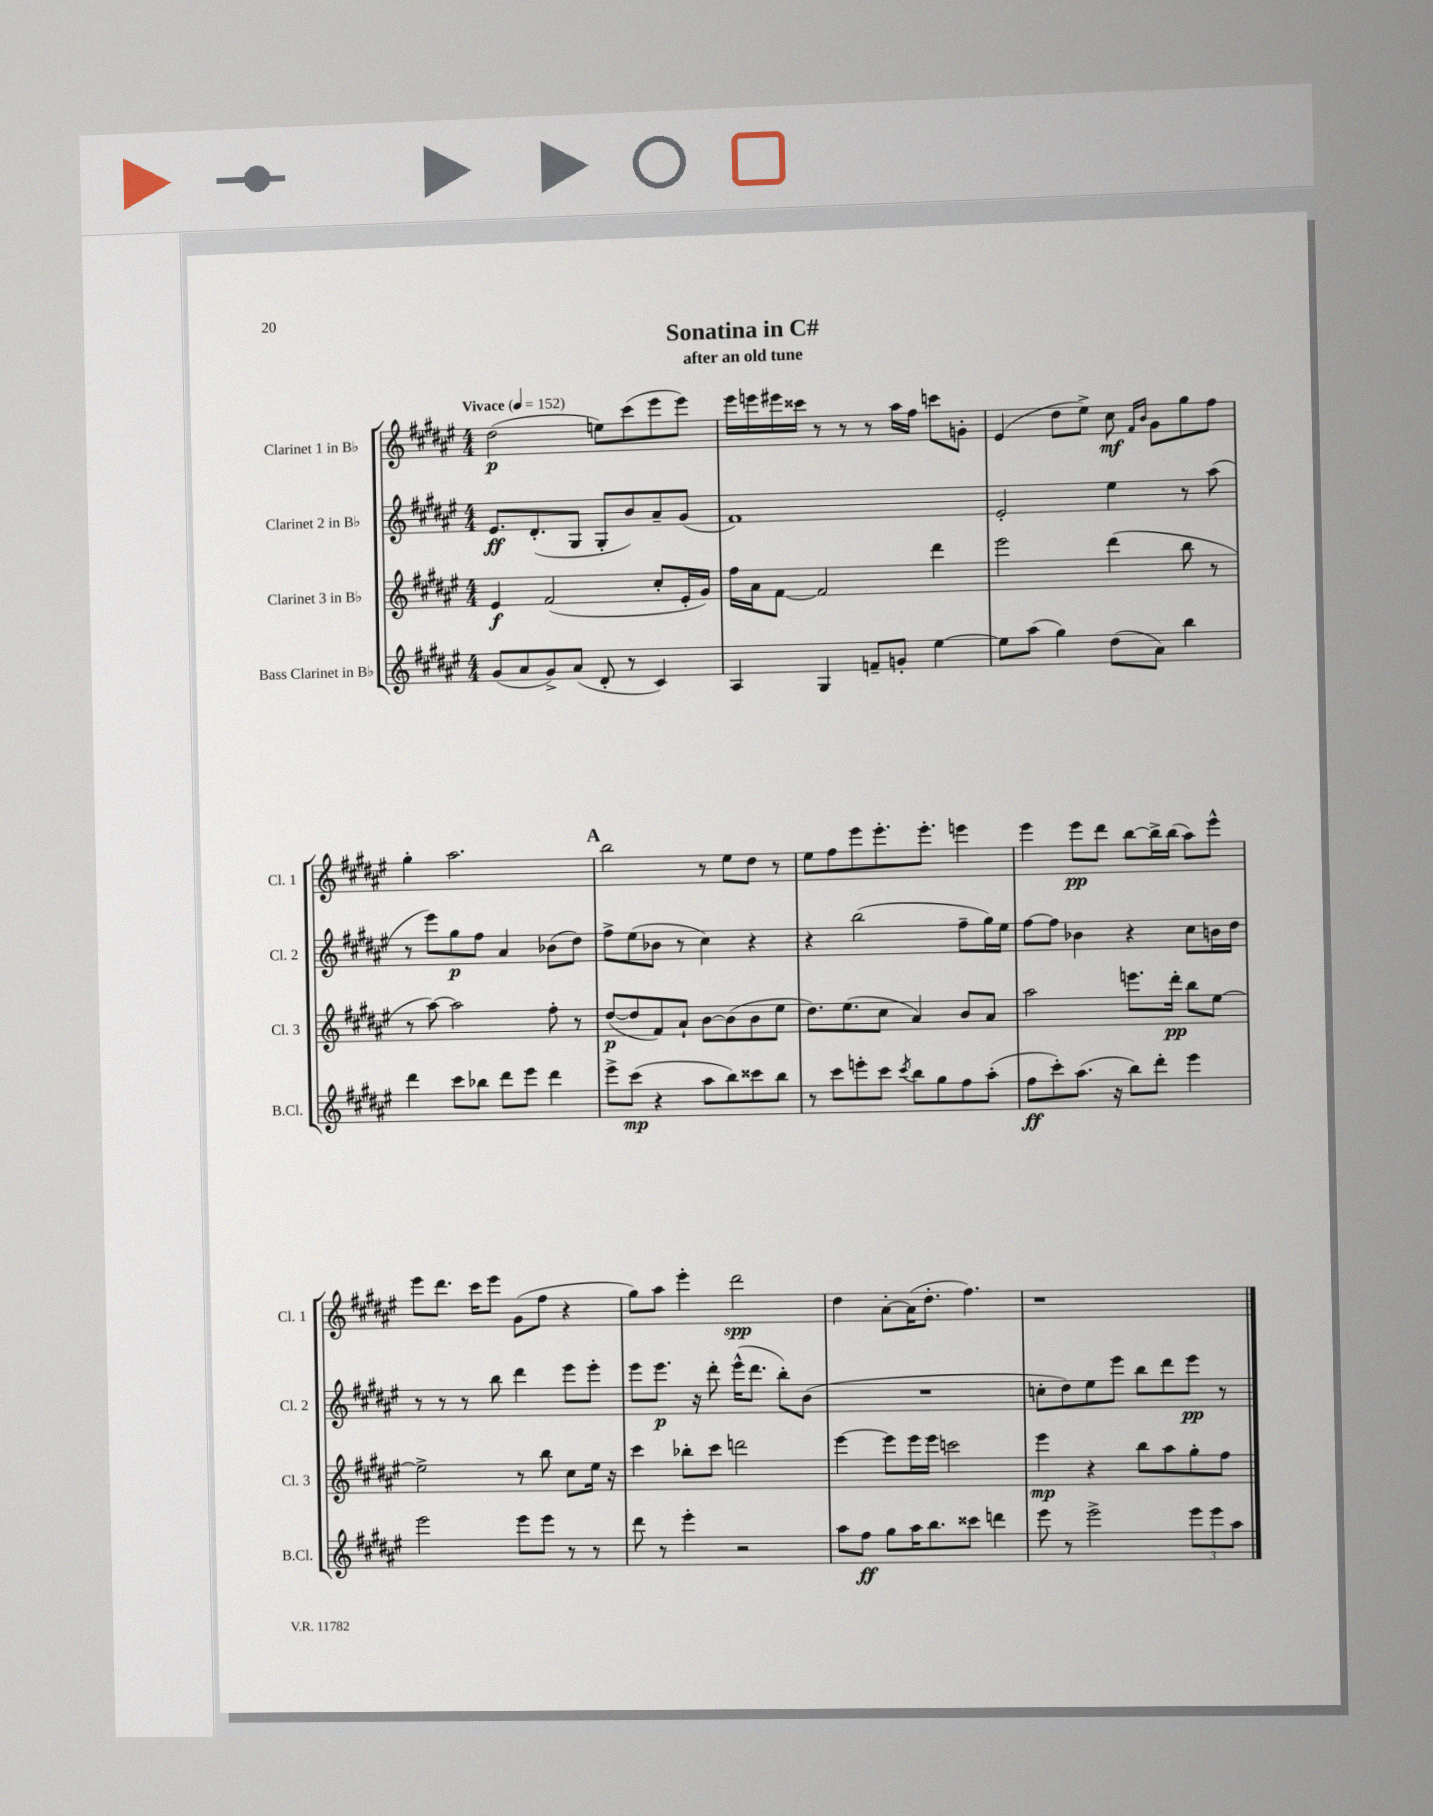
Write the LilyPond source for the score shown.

\header { title = "Sonatina in C#" subtitle = "after an old tune" }
<<
\new StaffGroup <<
\new Staff = "s0" \with { instrumentName = "Clarinet 1 in Bb" shortInstrumentName = "Cl. 1" } {
    \clef treble \key fis \major \numericTimeSignature \time 4/4 \tempo "Vivace" 4 = 152
    dis''2\p( e''8) cis'''8( eis'''8 eis'''8) |
    eis'''16 e'''16 eis'''16 cisis'''16 r8 r8 r8 ais''16 fis''16 c'''8 g'8-. |
    eis'4( dis''8 eis''8->) cis''8\mf \grace { fis'16 b'16 } gis'8 gis''8 fis''8 |
    gis''4-. ais''2. |
    \mark \markup { \bold "A" } b''2 r8 eis''8 dis''8 r8 |
    eis''8 fis''8 eis'''8 eis'''8.-. eis'''8.-. e'''4 |
    eis'''4 eis'''8\pp dis'''8 b''8~ b''16-> b''16( ais''8) eis'''8-^ |
    eis'''8 dis'''8. cis'''16 eis'''8 gis'8( fis''8 r4 |
    gis''8) ais''8 eis'''4-. dis'''2\spp |
    dis''4 ais'8~-. ais'16( dis''8.-. fis''4.) |
    r1 \bar "|." |
}
\new Staff = "s1" \with { instrumentName = "Clarinet 2 in Bb" shortInstrumentName = "Cl. 2" } {
    \clef treble \key fis \major \numericTimeSignature \time 4/4
    eis'8.\ff dis'8.-.( gis8 gis8-. b'8) ais'8-- gis'8( |
    fis'1) |
    eis'2-. eis''4 r8 ais''8( |
    r8 eis'''8) gis''8\p fis''8 ais'4 bes'8( dis''8) |
    \mark \markup { \bold "A" } fis''8-> eis''8( bes'8 r8 cis''4) r4 |
    r4 b''2( fis''8-- gis''16) eis''16 |
    fis''8~ fis''8 bes'4 r4 cis''8 b'16 dis''16 |
    r8 r8 r8 b''8 dis'''4 eis'''8 eis'''8-. |
    eis'''8 eis'''8.\p r16 dis'''8-. eis'''16-^( dis'''8. b''8-.) b'8( |
    R1 |
    c''8-. dis''8) eis''8 eis'''8 b''8 dis'''8 eis'''8\pp r8 \bar "|." |
}
\new Staff = "s2" \with { instrumentName = "Clarinet 3 in Bb" shortInstrumentName = "Cl. 3" } {
    \clef treble \key fis \major \numericTimeSignature \time 4/4
    eis'4\f fis'2( cis''8-. eis'16-. gis'16) |
    fis''16 ais'16 fis'8~ fis'2 dis'''4 |
    eis'''2 dis'''4( b''8 r8 |
    r8 ais''8~) ais''2 fis''8-. r8 |
    \mark \markup { \bold "A" } dis''8~\p( dis''8 fis'8) ais'8-! b'8~ b'8( b'8 eis''8 |
    dis''8.) eis''8.( cis''8 ais'4) b'8 ais'8 |
    ais''2 e'''8. dis'''16-.\pp b''8 eis''8~ |
    eis''2-> r8 b''8 cis''8 eis''16 r16 |
    cis'''4 bes''8-. cis'''8 d'''2 |
    eis'''4~ eis'''8 eis'''16 eis'''16 c'''2 |
    eis'''4\mp r4 b''8 ais''8 gis''8-. fis''8 \bar "|." |
}
\new Staff = "s3" \with { instrumentName = "Bass Clarinet in Bb" shortInstrumentName = "B.Cl." } {
    \clef treble \key fis \major \numericTimeSignature \time 4/4
    gis'8( ais'8 gis'8->) ais'8( dis'8-. r8 cis'4) |
    ais4 gis4 f'8-- g'8-. eis''4~ |
    eis''8 ais''8( gis''4) dis''8( ais'8) b''4 |
    dis'''4 cis'''8 bes''8 dis'''8 eis'''8 dis'''4 |
    \mark \markup { \bold "A" } eis'''8-> cis'''8\mp( r4 ais''8 b''8) cisis'''8 b''8 |
    r8 cis'''8 e'''8-. cis'''8 \acciaccatura { cis'''8 } b''8 gis''8 fis''8 ais''8-.( |
    fis''8\ff cis'''8-.) ais''8.( r16 b''8) dis'''8-. eis'''4 |
    eis'''2 eis'''8 eis'''8 r8 r8 |
    dis'''8 r8 eis'''4-. r2 |
    ais''8 fis''8\ff gis''8 ais''16 b''8. cisis'''8 d'''4 |
    eis'''8 r8 eis'''2-> \tuplet 3/2 { eis'''8 eis'''8 ais''8 } \bar "|." |
}
>>
>>
\layout { \context { \Score \remove "Bar_number_engraver" } }
